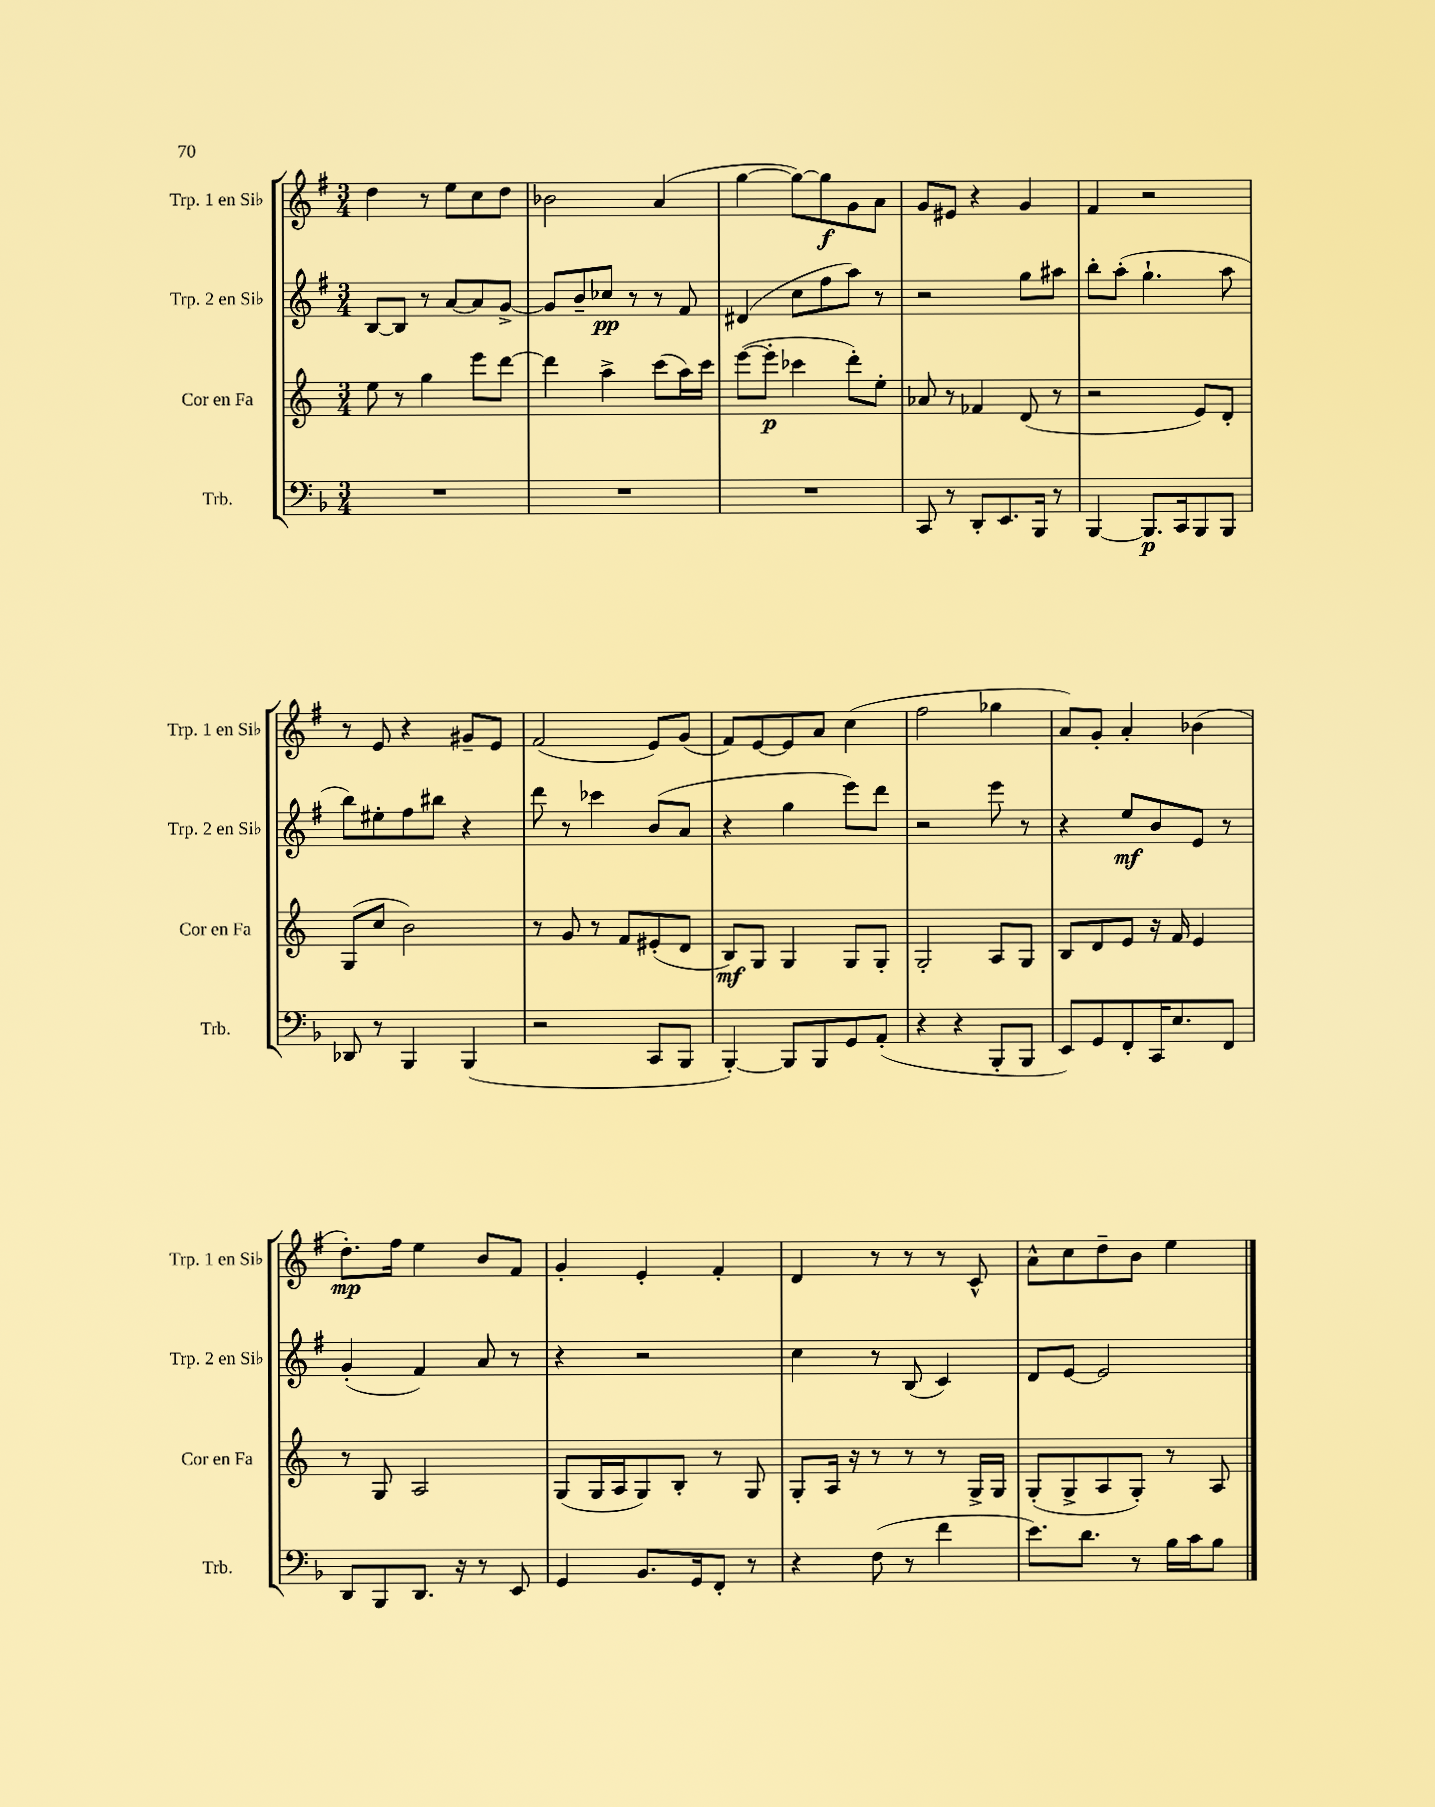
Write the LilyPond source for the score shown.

<<
\new StaffGroup <<
\new Staff = "s0" \with { instrumentName = "Trp. 1 en Sib" shortInstrumentName = "Trp. 1 en Sib" } {
    \clef treble \key g \major \numericTimeSignature \time 3/4
    \autoBeamOff d''4 r8 e''8[ c''8 d''8] |
    bes'2 a'4( |
    g''4~ g''8[~) g''8\f g'8 a'8] |
    g'8[ eis'8] r4 g'4 |
    fis'4 r2 |
    r8 e'8 r4 gis'8[-- e'8] |
    fis'2( e'8[) g'8]( |
    fis'8[) e'8~ e'8 a'8] c''4( |
    fis''2 ges''4 |
    a'8[) g'8]-. a'4-. bes'4( |
    d''8.[-.\mp) fis''16] e''4 b'8[ fis'8] |
    g'4-. e'4-. fis'4-. |
    d'4 r8 r8 r8 c'8-^ |
    a'8[-^ c''8 d''8-- b'8] e''4 \bar "|." |
}
\new Staff = "s1" \with { instrumentName = "Trp. 2 en Sib" shortInstrumentName = "Trp. 2 en Sib" } {
    \clef treble \key g \major \numericTimeSignature \time 3/4
    \autoBeamOff b8[~ b8] r8 a'8[~ a'8 g'8]~-> |
    g'8[ b'8-- ces''8]\pp r8 r8 fis'8 |
    dis'4( c''8[ fis''8 a''8]) r8 |
    r2 g''8[ ais''8] |
    b''8[-. a''8]-.( g''4.-! a''8 |
    b''8[) eis''8-. fis''8 bis''8] r4 |
    d'''8 r8 ces'''4 b'8[( a'8] |
    r4 g''4 e'''8[) d'''8] |
    r2 e'''8 r8 |
    r4 e''8[\mf b'8 e'8] r8 |
    g'4-.( fis'4) a'8 r8 |
    r4 r2 |
    c''4 r8 b8( c'4) |
    d'8[ e'8]~ e'2 \bar "|." |
}
\new Staff = "s2" \with { instrumentName = "Cor en Fa" shortInstrumentName = "Cor en Fa" } {
    \clef treble \key c \major \numericTimeSignature \time 3/4
    \autoBeamOff e''8 r8 g''4 e'''8[ d'''8]~ |
    d'''4 a''4-> c'''8[( a''16) c'''16] |
    e'''8[~( e'''8]-.\p ces'''4 d'''8[-.) e''8]-. |
    aes'8 r8 fes'4 d'8( r8 |
    r2 e'8[) d'8]-. |
    g8[( c''8] b'2) |
    r8 g'8 r8 f'8[ eis'8-.( d'8] |
    b8[\mf) g8] g4 g8[ g8]-. |
    g2-. a8[ g8] |
    b8[ d'8 e'8] r16 f'16 e'4 |
    r8 g8 a2 |
    g8[( g16 a16 g8) b8]-. r8 g8 |
    g8[-. a16] r16 r8 r8 r8 g16[-> g16] |
    g8[-.( g8-> a8 g8]-.) r8 a8 \bar "|." |
}
\new Staff = "s3" \with { instrumentName = "Trb." shortInstrumentName = "Trb." } {
    \clef bass \key f \major \numericTimeSignature \time 3/4
    \autoBeamOff R2. |
    R2. |
    R2. |
    c,8 r8 d,8[-. e,8. bes,,16] r8 |
    bes,,4~ bes,,8.[\p c,16 bes,,8 bes,,8] |
    des,8 r8 bes,,4 bes,,4( |
    r2 c,8[ bes,,8] |
    bes,,4~-.) bes,,8[ bes,,8 g,8 a,8]-.( |
    r4 r4 bes,,8[-. bes,,8] |
    e,8[) g,8 f,8-. c,16 e8. f,8] |
    d,8[ bes,,8 d,8.] r16 r8 e,8 |
    g,4 bes,8.[ g,16 f,8]-. r8 |
    r4 f8( r8 f'4 |
    e'8.[) d'8.] r8 bes16[ c'16 bes8] \bar "|." |
}
>>
>>
\layout { \context { \Score \remove "Bar_number_engraver" } }
